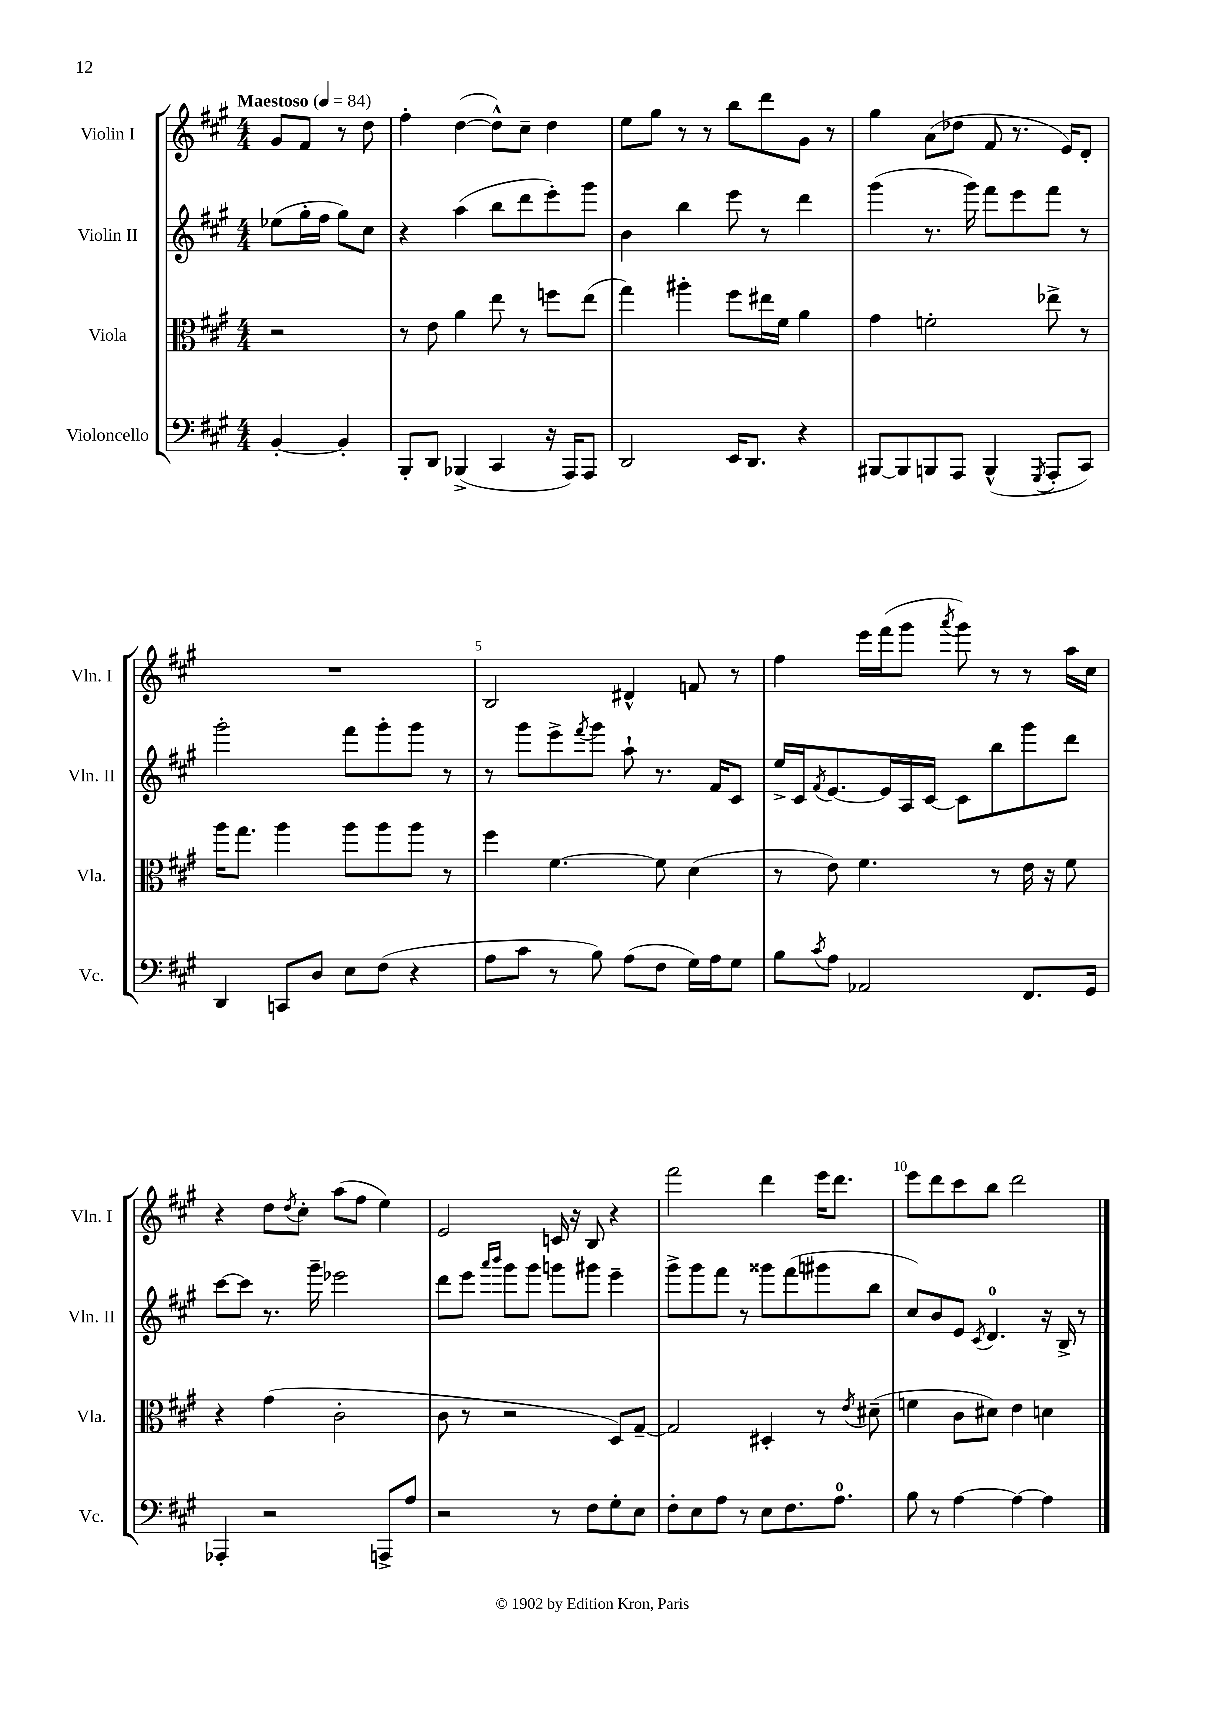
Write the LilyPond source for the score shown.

<<
\new StaffGroup <<
\new Staff = "s0" \with { instrumentName = "Violin I" shortInstrumentName = "Vln. I" } {
    \clef treble \key a \major \numericTimeSignature \time 4/4 \partial 2 \tempo "Maestoso" 4 = 84
    gis'8 fis'8 r8 d''8 |
    fis''4-. d''4~( d''8-^) cis''8-- d''4 |
    e''8 gis''8 r8 r8 b''8 d'''8 gis'8 r8 |
    gis''4 a'8( des''8 fis'8 r8. e'16) d'8-. |
    R1 |
    b2 dis'4-^ f'8 r8 |
    fis''4 e'''16 fis'''16( gis'''8 \acciaccatura { a'''8 } gis'''8) r8 r8 a''16 cis''16 |
    r4 d''8 \acciaccatura { d''8 } cis''8-. a''8( fis''8 e''4) |
    e'2 c'16 r16 b8 r4 |
    fis'''2 d'''4 e'''16 d'''8. |
    e'''8 d'''8 cis'''8 b''8 d'''2 \bar "|." |
}
\new Staff = "s1" \with { instrumentName = "Violin II" shortInstrumentName = "Vln. II" } {
    \clef treble \key a \major \numericTimeSignature \time 4/4 \partial 2
    ees''8( gis''16-. fis''16 gis''8) cis''8 |
    r4 a''4( b''8 d'''8 e'''8-.) gis'''8 |
    b'4 b''4 e'''8 r8 d'''4 |
    gis'''4( r8. gis'''16) fis'''8 e'''8 fis'''8 r8 |
    gis'''2-. fis'''8 gis'''8-. gis'''8 r8 |
    r8 gis'''8 e'''8-> \acciaccatura { fis'''8 } gis'''8 a''8-! r8. fis'16 cis'8 |
    e''16-> cis'16 \acciaccatura { fis'8 } e'8.~ e'16 a16 cis'16~ cis'8 b''8 gis'''8 d'''8 |
    cis'''8~ cis'''8 r8. gis'''16-- ees'''2 |
    d'''8 e'''8 \grace { a'''16 b'''16 } gis'''8 gis'''8 g'''8 gis'''8 e'''4-- |
    gis'''8-> gis'''8 fis'''8 r8 gisis'''8 fis'''8( gis'''8 b''8 |
    cis''8) b'8 e'8 \acciaccatura { cis'8 } d'4.-0 r16 b16-> r8 \bar "|." |
}
\new Staff = "s2" \with { instrumentName = "Viola" shortInstrumentName = "Vla." } {
    \clef alto \key a \major \numericTimeSignature \time 4/4 \partial 2
    r2 |
    r8 e'8 a'4 e''8 r8 f''8 e''8( |
    gis''4) ais''4-. fis''8 eis''16 fis'16 a'4 |
    gis'4 f'2-. ees''8-> r8 |
    a''16 gis''8. a''4 a''8 a''8 a''8 r8 |
    fis''4 fis'4.~ fis'8 d'4( |
    r8 e'8) fis'4. r8 e'16 r16 fis'8 |
    r4 gis'4( cis'2-. |
    cis'8 r8 r2 d8) gis8~-- |
    gis2 dis4-. r8 \acciaccatura { e'8 } dis'8--( |
    f'4 cis'8 dis'8) e'4 d'4 \bar "|." |
}
\new Staff = "s3" \with { instrumentName = "Violoncello" shortInstrumentName = "Vc." } {
    \clef bass \key a \major \numericTimeSignature \time 4/4 \partial 2
    b,4~-. b,4-. |
    b,,8-. d,8 bes,,4->( cis,4 r16 a,,16) a,,8 |
    d,2 e,16 d,8. r4 |
    bis,,8~ bis,,8 b,,8 a,,8 b,,4-^( \acciaccatura { gis,,8 } a,,8-. cis,8) |
    d,4 c,8 d8 e8 fis8( r4 |
    a8 cis'8 r8 b8) a8( fis8 gis16) a16 gis8 |
    b8 \acciaccatura { cis'8 } a8 aes,2 fis,8. gis,16 |
    aes,,4-. r2 a,,8-> a8 |
    r2 r8 fis8 gis8-. e8 |
    fis8-. e8 a8 r8 e8 fis8. a8.-0 |
    b8 r8 a4~ a4~ a4 \bar "|." |
}
>>
>>
\layout { \context { \Score \override BarNumber.break-visibility = ##(#f #t #t) barNumberVisibility = #(every-nth-bar-number-visible 5) } }
